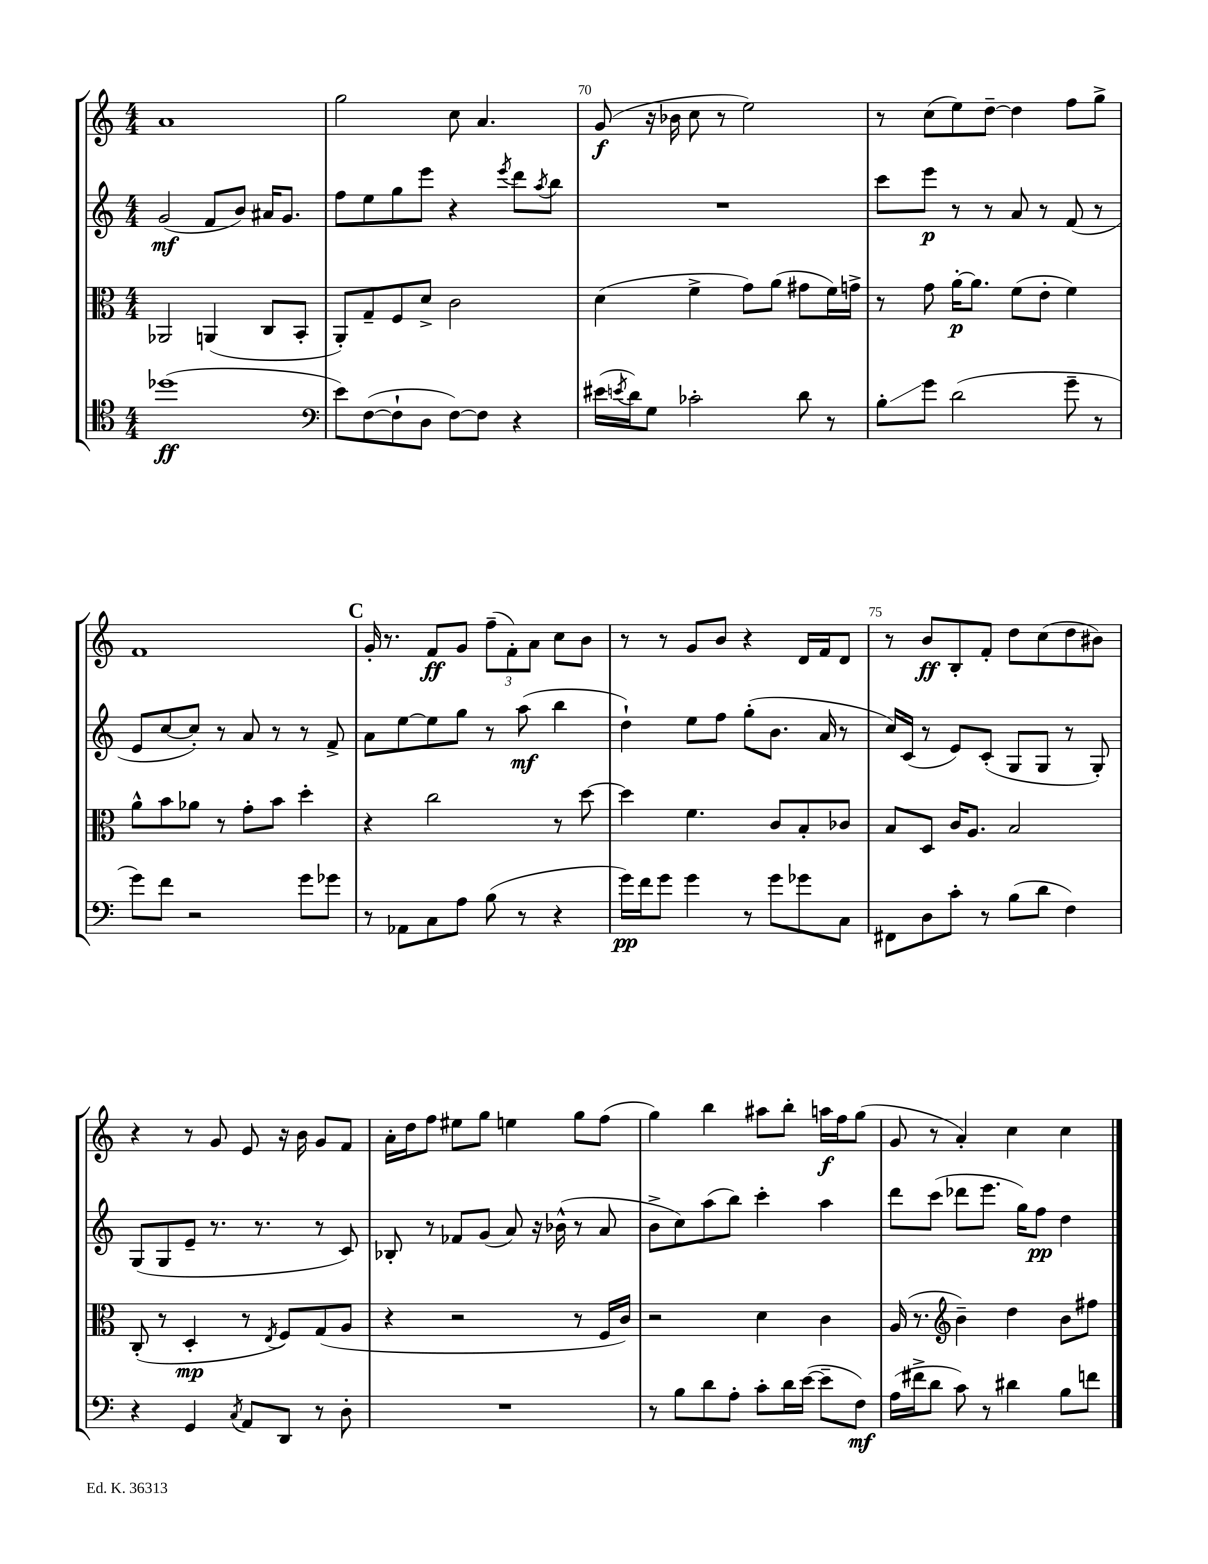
<<
\new StaffGroup <<
\new Staff = "s0" {
    \clef treble \key c \major \numericTimeSignature \time 4/4
    a'1 |
    g''2 c''8 a'4. |
    g'8\f( r16 bes'16 c''8 r8 e''2) |
    r8 c''8( e''8) d''8~-- d''4 f''8 g''8-> |
    f'1 |
    \mark \markup { \bold "C" } g'16-. r8. f'8\ff g'8 \tuplet 3/2 { f''8--( f'8-.) a'8 } c''8 b'8 |
    r8 r8 g'8 b'8 r4 d'16 f'16 d'8 |
    r8 b'8\ff b8-. f'8-. d''8 c''8( d''8 bis'8) |
    r4 r8 g'8 e'8 r16 b'16 g'8 f'8 |
    a'16-. d''16 f''8 eis''8 g''8 e''4 g''8 f''8( |
    g''4) b''4 ais''8 b''8-. a''16\f f''16 g''8( |
    g'8 r8 a'4-.) c''4 c''4 \bar "|." |
}
\new Staff = "s1" {
    \clef treble \key c \major \numericTimeSignature \time 4/4
    g'2\mf( f'8 b'8) ais'16 g'8. |
    f''8 e''8 g''8 e'''8 r4 \acciaccatura { e'''8 } d'''8 \acciaccatura { a''8 } b''8 |
    R1 |
    c'''8 e'''8\p r8 r8 a'8 r8 f'8( r8 |
    e'8 c''8~ c''8-.) r8 a'8 r8 r8 f'8-> |
    \mark \markup { \bold "C" } a'8 e''8~ e''8 g''8 r8 a''8\mf( b''4 |
    d''4-!) e''8 f''8 g''8-.( b'8. a'16 r8 |
    c''16) c'16( r8 e'8) c'8-.( g8 g8 r8 g8-.) |
    g8( g8 e'8-- r8. r8. r8 c'8) |
    bes8-. r8 fes'8 g'8( a'8) r16 bes'16-^( r8 a'8 |
    b'8-> c''8) a''8( b''8) c'''4-. a''4 |
    d'''8 c'''8( des'''8 e'''8. g''16) f''8\pp d''4 \bar "|." |
}
\new Staff = "s2" {
    \clef alto \key c \major \numericTimeSignature \time 4/4
    aes,2 a,4( c8 b,8-. |
    a,8-.) g8-- f8 d'8-> c'2 |
    d'4( f'4-> g'8) a'8( gis'8 f'16) g'16-> |
    r8 g'8 a'16~-.\p a'8. f'8( e'8-. f'4) |
    a'8-^ b'8 aes'8 r8 g'8-. b'8 d''4-. |
    \mark \markup { \bold "C" } r4 c''2 r8 d''8~ |
    d''4 f'4. c'8 b8-. ces'8 |
    b8 d8 c'16 a8. b2 |
    c8-.( r8 d4-.\mp r8 \acciaccatura { e8 } f8) g8( a8 |
    r4 r2 r8 f16 c'16) |
    r2 d'4 c'4 |
    a16( r8. \clef treble b'4--) d''4 b'8 fis''8 \bar "|." |
}
\new Staff = "s3" {
    \clef tenor \key c \major \numericTimeSignature \time 4/4
    des''1\ff( |
    \clef bass e'8) f8~( f8-! d8 f8~) f8 r4 |
    eis'16( \acciaccatura { e'8 } d'16) g8 ces'2-. d'8 r8 |
    b8-.\glissando g'8 d'2( g'8-- r8 |
    g'8) f'8 r2 g'8 ges'8 |
    \mark \markup { \bold "C" } r8 aes,8 c8 a8 b8( r8 r4 |
    g'16\pp) f'16 g'8 g'4 r8 g'8 ges'8 c8 |
    fis,8 d8 c'8-. r8 b8( d'8 f4) |
    r4 g,4 \acciaccatura { c8 } a,8 d,8 r8 d8-. |
    R1 |
    r8 b8 d'8 a8-. c'8-. d'16 e'16~( e'8-- f8\mf) |
    a16( fis'16-> d'8 c'8) r8 dis'4 b8 f'8 \bar "|." |
}
>>
>>
\layout { \context { \Score currentBarNumber = #68 \override BarNumber.break-visibility = ##(#f #t #t) barNumberVisibility = #(every-nth-bar-number-visible 5) } }
